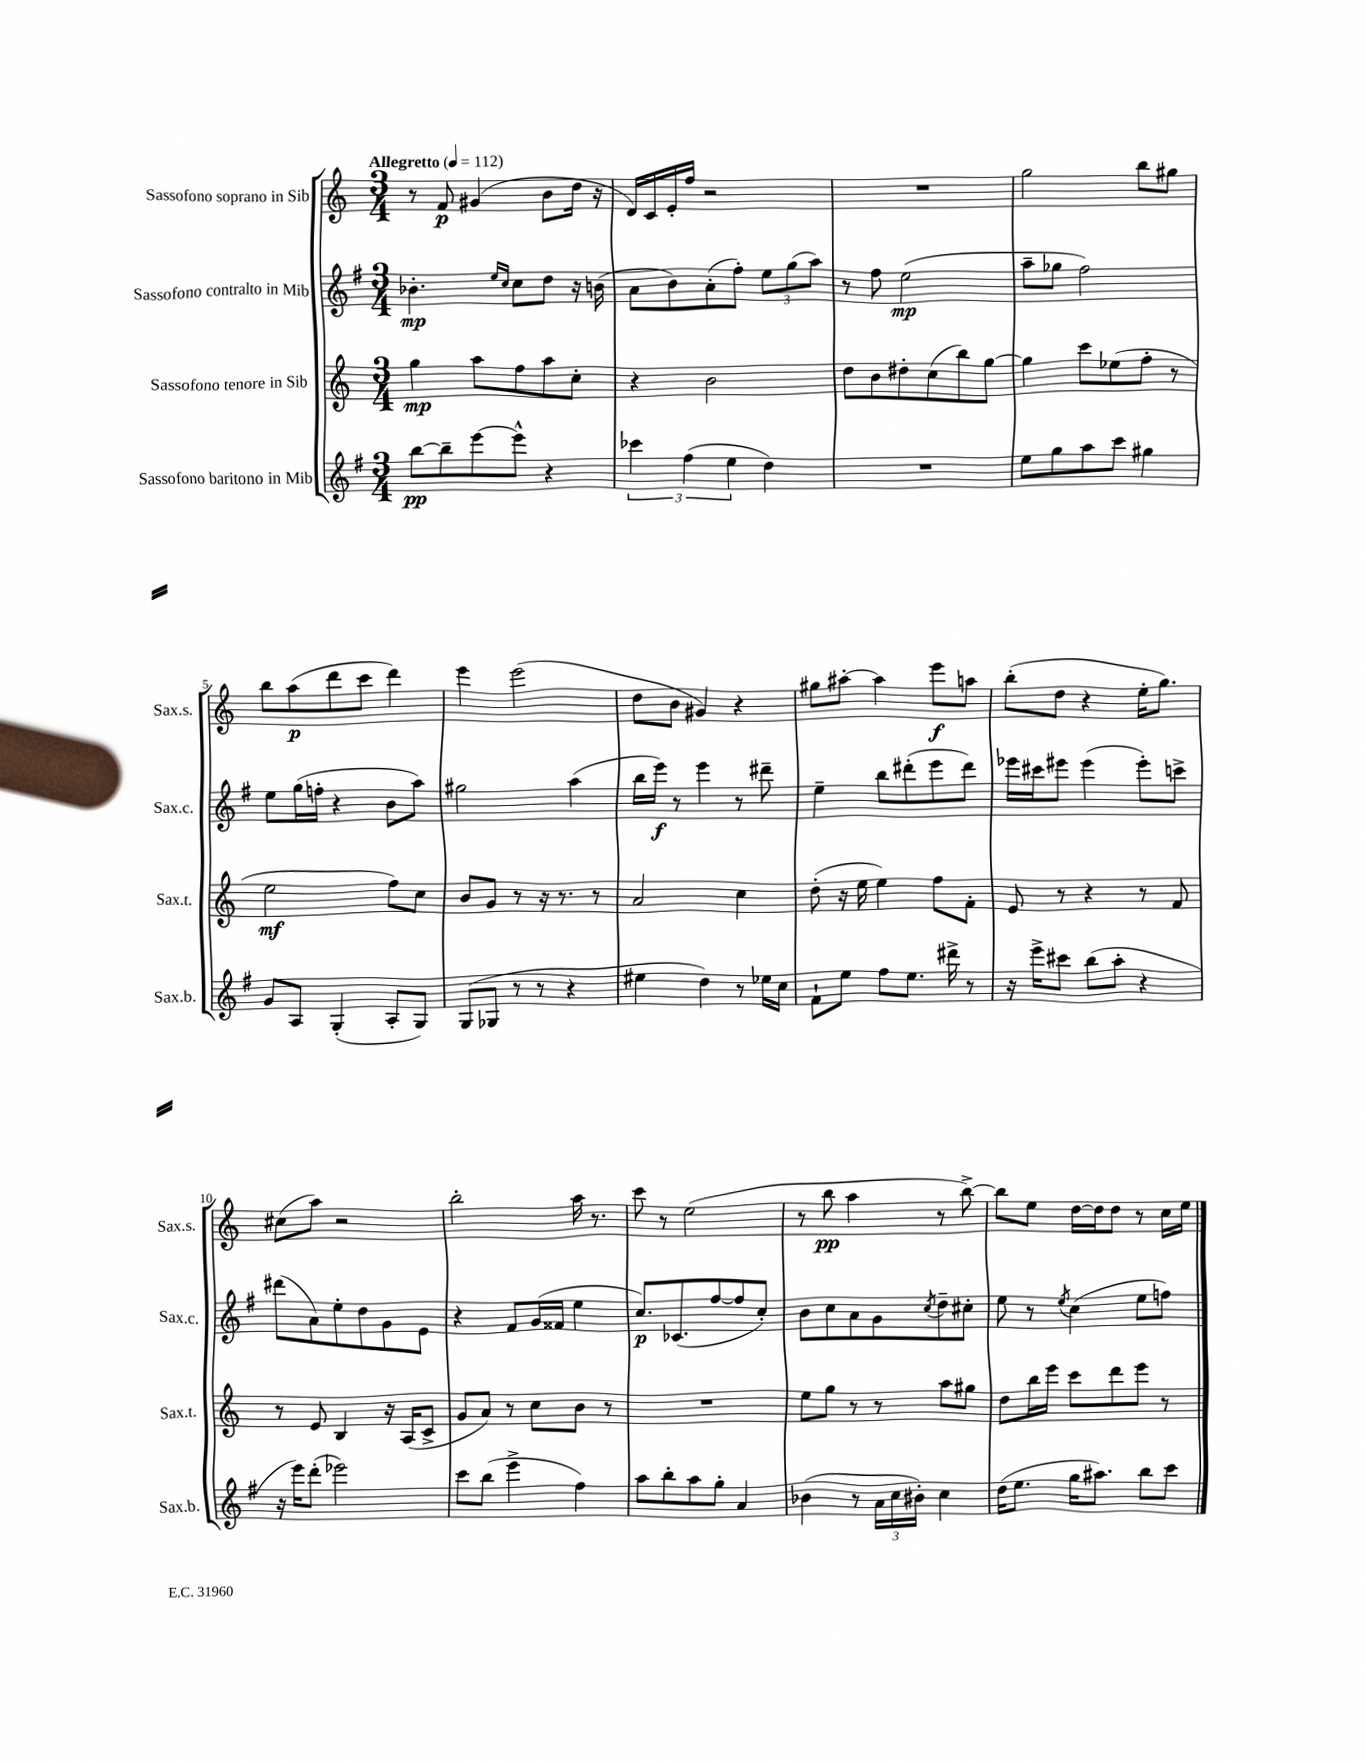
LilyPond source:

<<
\new StaffGroup <<
\new Staff = "s0" \with { instrumentName = "Sassofono soprano in Sib" shortInstrumentName = "Sax.s." } {
    \clef treble \key c \major \numericTimeSignature \time 3/4 \tempo "Allegretto" 4 = 112
    r8 f'8\p gis'4( b'8 d''16 r16 |
    d'16) c'16 e'16-. f''16 r2 |
    R2. |
    g''2 b''8 gis''8 |
    b''8 a''8\p( d'''8 c'''8 d'''4) |
    e'''4 e'''2( |
    d''8 b'8 gis'4) r4 |
    gis''8 ais''8~-. ais''4 e'''8\f a''8 |
    b''8-.( d''8 r4 e''16-. g''8.) |
    cis''8( a''8) r2 |
    b''2-. a''16 r8. |
    c'''8 r8 e''2( |
    r8 b''8\pp a''4 r8 b''8~->) |
    b''8 e''8 d''16~ d''16 d''8 r8 c''16 e''16 \bar "|." |
}
\new Staff = "s1" \with { instrumentName = "Sassofono contralto in Mib" shortInstrumentName = "Sax.c." } {
    \clef treble \key g \major \numericTimeSignature \time 3/4
    bes'4.-.\mp \grace { e''16 c''16 } c''8 d''8 r16 b'16( |
    a'8 b'8) a'8-.( fis''8-.) \tuplet 3/2 { e''8 g''8( a''8) } |
    r8 fis''8 e''2\mp( |
    a''8-- ges''8 fis''2) |
    e''8 g''16( f''16-. r4 b'8 a''8) |
    gis''2 a''4( |
    b''16 e'''16\f) r8 e'''4 r8 dis'''8-- |
    e''4-- b''8 dis'''8-.( e'''8 dis'''8) |
    ees'''16 cis'''16 eis'''8 eis'''4( eis'''8-.) c'''8-> |
    dis'''8( a'8) e''8-. d''8 g'8 e'8 |
    r4 fis'8 g'16( fisis'16 e''4 |
    c''8.\p) ces'8.( fis''8~ fis''8 c''8-.) |
    b'8 c''8 a'8 g'8 \acciaccatura { c''8 } d''8-- cis''8-. |
    e''8 r8 \acciaccatura { e''8 } c''4( e''8 f''8) \bar "|." |
}
\new Staff = "s2" \with { instrumentName = "Sassofono tenore in Sib" shortInstrumentName = "Sax.t." } {
    \clef treble \key c \major \numericTimeSignature \time 3/4
    g''4\mp a''8 f''8 a''8 c''8-. |
    r4 b'2 |
    d''8 b'8 dis''8-. c''8( b''8) g''8~ |
    g''4 c'''8 ees''8( f''8-. r8 |
    e''2\mf f''8) c''8 |
    b'8 g'8 r8 r16 r8. r8 |
    a'2 c''4 |
    d''8-.( r16 e''16 e''4) f''8 f'8-. |
    e'8 r8 r4 r8 f'8 |
    r8 e'8 b4 r16 a16( c'8-> |
    g'8 a'8) r8 c''8 b'8 r8 |
    R2. |
    e''8 g''8 r8 r8 a''8 gis''8 |
    d''8 b''16 e'''16 c'''8 d'''8 e'''8 r8 \bar "|." |
}
\new Staff = "s3" \with { instrumentName = "Sassofono baritono in Mib" shortInstrumentName = "Sax.b." } {
    \clef treble \key g \major \numericTimeSignature \time 3/4
    b''8~\pp b''8-- e'''8~ e'''8-^ r4 |
    \tuplet 3/2 { ces'''4 fis''4( e''4 } d''4) |
    R2. |
    e''8 g''8 a''8 c'''8 gis''4 |
    g'8 a8 g4-.( a8-. g8) |
    g8( ges8 r8 r8 r4 |
    eis''4 d''4) r8 ees''16 c''16 |
    fis'8-! e''8 fis''8 e''8. dis'''16-> r8 |
    r16 e'''16-> cis'''8 b''8( a''8-. r4 |
    r16 e'''16) d'''8-.( ees'''2) |
    c'''8 b''8( e'''4-> fis''4) |
    a''8 b''8-. a''8 g''8-. a'4 |
    bes'4( r8 \tuplet 3/2 { a'16 c''16 bis'16-.) } c''4 |
    d''16( e''8. g''16 ais''8.) b''8 c'''8 \bar "|." |
}
>>
>>
